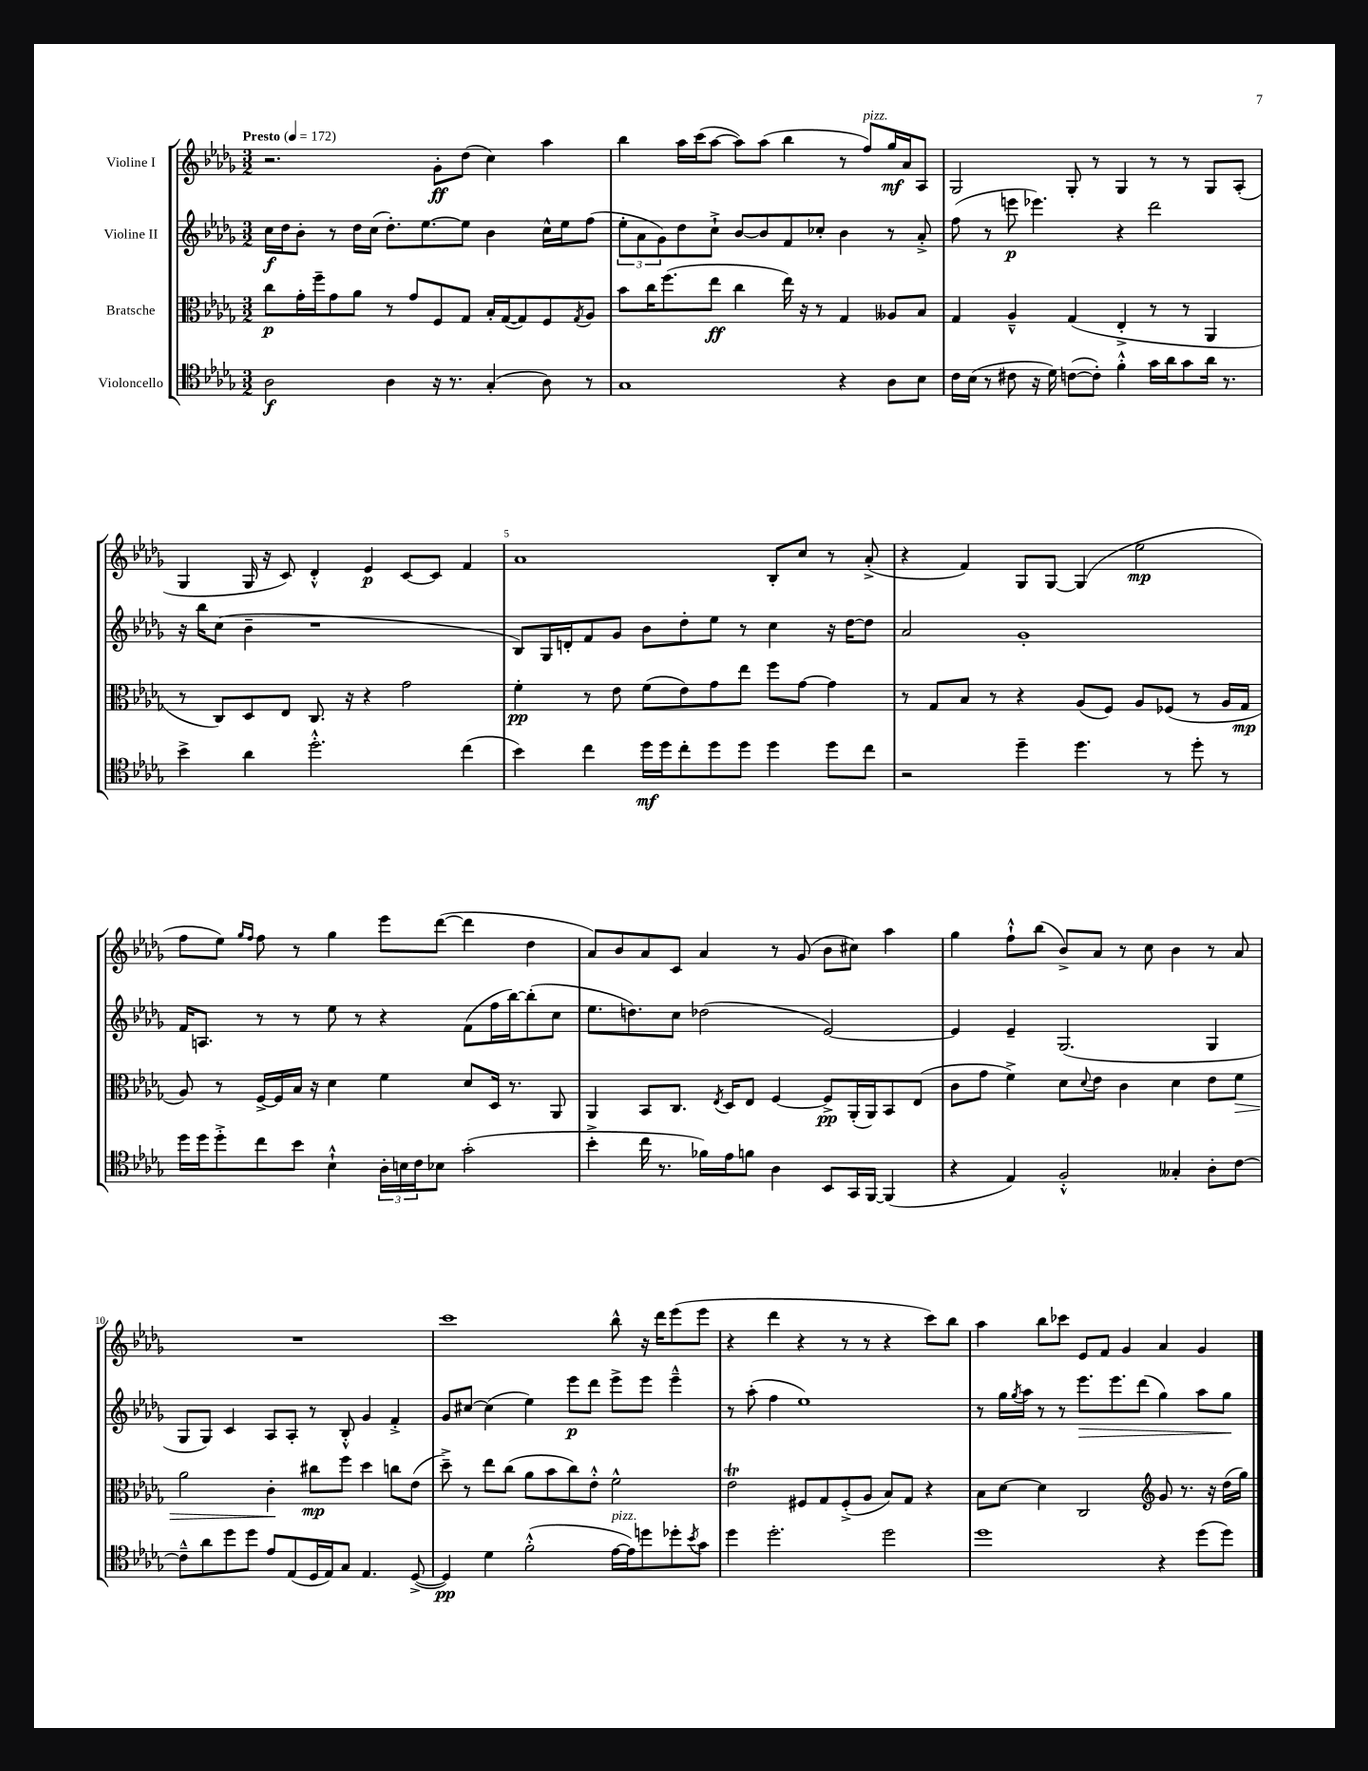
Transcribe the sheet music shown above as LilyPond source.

<<
\new StaffGroup <<
\new Staff = "s0" \with { instrumentName = "Violine I" } {
    \clef treble \key des \major \numericTimeSignature \time 3/2 \tempo "Presto" 4 = 172
    r2. ges'8-.\ff des''8( c''4) aes''4 |
    bes''4 aes''16 c'''16( aes''8~ aes''8) aes''8( bes''4 r8 f''8^\markup { \italic "pizz." }) ges''16\mf aes'16 aes8 |
    ges2 ges8-. r8 ges4 r8 r8 ges8 aes8-.( |
    ges4 ges16 r16 c'8) des'4-.-^ ees'4\p c'8~ c'8 f'4 |
    aes'1 bes8-. c''8 r8 aes'8-.->( |
    r4 f'4) ges8 ges8~ ges4( ees''2\mp |
    f''8 ees''8) \grace { ges''16 f''16 } f''8 r8 ges''4 ees'''8 des'''8~( des'''4 des''4 |
    aes'8) bes'8 aes'8 c'8 aes'4 r8 ges'8( bes'8 cis''8) aes''4 |
    ges''4 f''8-!-^ bes''8( bes'8->) aes'8 r8 c''8 bes'4 r8 aes'8 |
    R1. |
    c'''1 bes''8-^ r16 des'''16 ees'''8( ees'''8 |
    r4 des'''4 r4 r8 r8 r4 c'''8) bes''8 |
    aes''4 bes''8 ces'''8 ees'8 f'8 ges'4 aes'4 ges'4 \bar "|." |
}
\new Staff = "s1" \with { instrumentName = "Violine II" } {
    \clef treble \key des \major \numericTimeSignature \time 3/2
    c''16\f des''16 bes'8-. r8 des''16 c''16( des''8.-.) ees''8.~ ees''8 bes'4 c''16-^ ees''16 f''8( |
    \tuplet 3/2 { ees''8-. aes'8 ges'8) } des''8 c''8-!-> bes'8~ bes'8 f'8 ces''8-. bes'4 r8 aes'8-.-> |
    f''8( r8 e'''8\p ees'''4.) r4 des'''2 |
    r16 bes''16 c''8( bes'4-- r1 |
    bes8) ges16 d'16-. f'8 ges'8 bes'8 des''8-. ees''8 r8 c''4 r16 des''16~ des''8 |
    aes'2 ges'1-. |
    f'16 a8. r8 r8 ees''8 r8 r4 f'8( f''16 bes''16~) bes''8-.( c''8 |
    ees''8. d''8.) c''8 des''2( ees'2~) |
    ees'4 ees'4-- ges2.( ges4 |
    ges8 ges8) c'4 aes8 aes8-. r8 bes8-.-^ ges'4 f'4-.-> |
    ges'8 cis''8~ cis''4( ees''4) ees'''8\p des'''8 ees'''8-> ees'''8 ees'''4---^ |
    r8 aes''8-.( f''4 ees''1) |
    r8 ges''16 \acciaccatura { ges''8 } aes''16 r8 r8 ees'''8.\> ees'''8. des'''8( ges''4) aes''8 ges''8\! \bar "|." |
}
\new Staff = "s2" \with { instrumentName = "Bratsche" } {
    \clef alto \key des \major \numericTimeSignature \time 3/2
    c''8\p ges'16-. f''16-- ges'8 aes'8 r8 ges'8 f8 ges8 bes16-. ges16~( ges8) f8 \acciaccatura { ges8 } aes8 |
    bes'8 c''16 f''8.( ees''8\ff c''4 ees''16) r16 r8 ges4 aeses8 bes8 |
    ges4 aes4---^ ges4( ees4-.-> r8 r8 aes,4 |
    r8 c8) des8 ees8 c8. r16 r4 ges'2 |
    f'4-.\pp r8 ees'8 f'8( ees'8) ges'8 ees''8 f''8 ges'8~ ges'4 |
    r8 ges8 bes8 r8 r4 aes8( f8) aes8 fes8( r8 aes16 ges16\mp |
    aes8) r8 f16~-> f16 bes16 r16 des'4 f'4 des'8 des16 r8. aes,8 |
    aes,4 bes,8 c8. \acciaccatura { ees8 } des16 ees8 f4~ f8->\pp aes,16-.( aes,16) bes,8 ees8( |
    c'8 ges'8 f'4->) des'8 \appoggiatura { des'8 } ees'8 c'4 des'4 ees'8 f'8\> |
    aes'2 c'4-.\! cis''8\mp f''8 des''4 c''8 ees'8( |
    des''8--->) r8 ees''8 c''8( aes'8 bes'8 c''8) ees'8-.-^ f'2-^ |
    ees'2\trill fis8 ges8 fis8-.->( aes8 bes8) ges8 r4 |
    bes8 des'8~ des'4 c2 \clef treble ges'8 r8. r16 des''16( ges''16) \bar "|." |
}
\new Staff = "s3" \with { instrumentName = "Violoncello" } {
    \clef tenor \key des \major \numericTimeSignature \time 3/2
    aes2\f aes4 r16 r8. ges4-.( aes8) r8 |
    ges1 r4 aes8 bes8 |
    c'16 bes16( r8 cis'8 r16 des'16) c'8~( c'8-.) f'4-.-^ ges'16 aes'16 ges'8 aes'16 r8. |
    bes'4-> aes'4 des''2.-.-^ c''4( |
    bes'4) c''4 des''16\mf des''16 c''8-. des''8 des''8 des''4 des''8 c''8 |
    r2 des''4-- des''4. r8 des''8-. r8 |
    des''16 des''16 des''8-.-> c''8 bes'8 bes4-!-^ \tuplet 3/2 { aes16-. b16 c'16 } bes8 ges'2-.( |
    bes'4-.-> c''16 r8. fes'16) ees'16 f'8 aes4 bes,8 ges,16 f,16~ f,4( |
    r4 ees4) f2-.-^ geses4-. aes8-. c'8~ |
    c'8---^ aes'8 des''8 des''8 ees'8 ees8( des16 ees16) ges8 ees4. des8~->( |
    des4\pp) des'4 f'2-.-^( ees'16~^\markup { \italic "pizz." } ees'16) d''8 des''8-. \acciaccatura { bes'8 } ges'8 |
    des''4 des''2.-. des''2 |
    des''1 r4 des''8( des''8) \bar "|." |
}
>>
>>
\layout { \context { \Score \override BarNumber.break-visibility = ##(#f #t #t) barNumberVisibility = #(every-nth-bar-number-visible 5) } }
